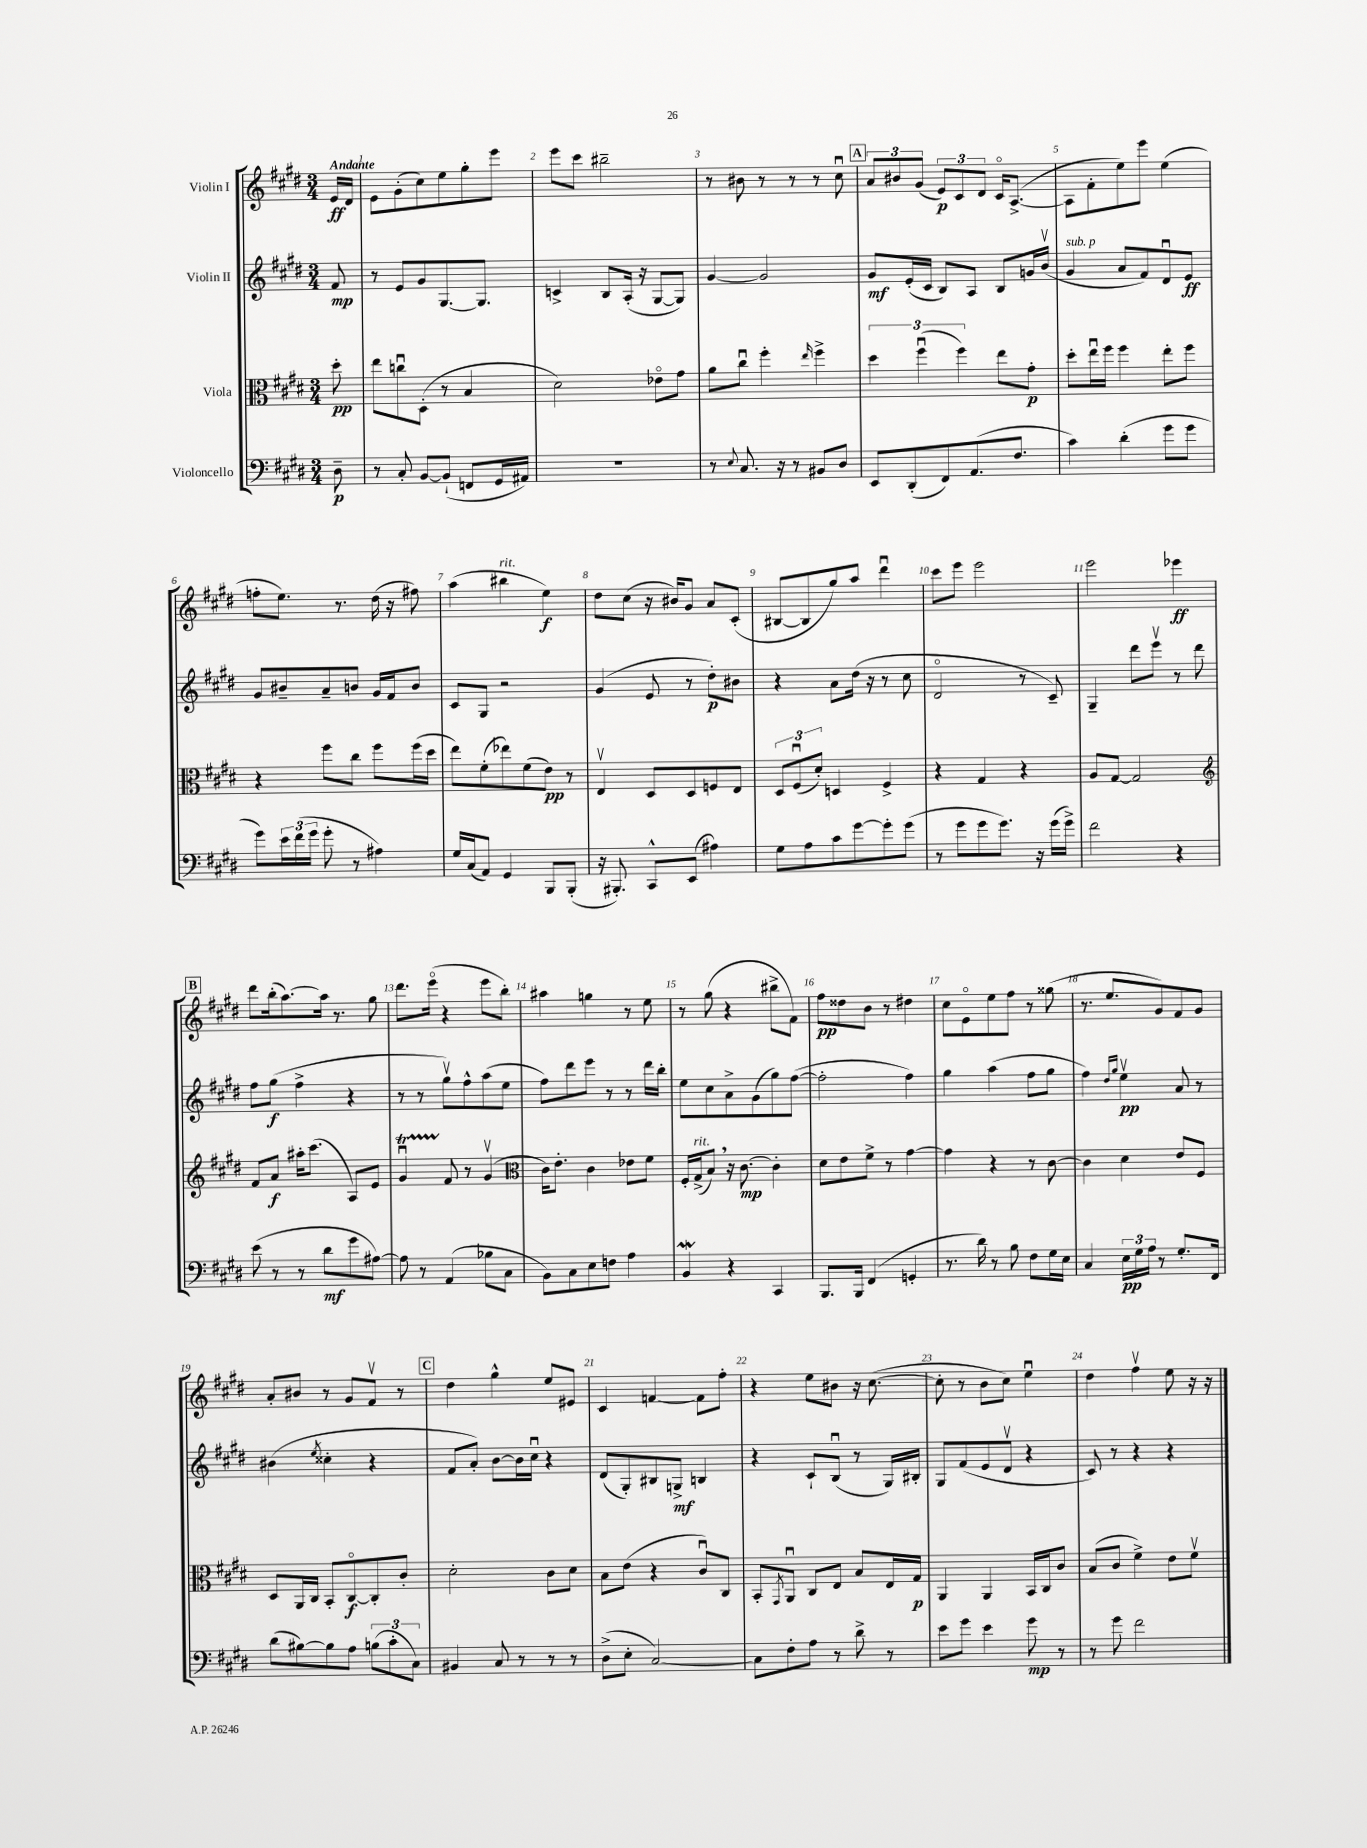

**kern	**kern	**kern	**kern
*staff4	*staff3	*staff2	*staff1
*clefF4	*clefC3	*clefG2	*clefG2
*k[f#c#g#d#]	*k[f#c#g#d#]	*k[f#c#g#d#]	*k[f#c#g#d#]
*M3/4	*M3/4	*M3/4	*M3/4
8D#~\	8dd#'\	8f#/	16e/LL
.	.	.	16d#/JJ
=	=	=	=
8r	8ee\L	8r	8e\L
8C#'/	8ccu\	8e/L	(8g#'\
[8BB/L	(8D#'\J	8g#/	8cc#\)
(8BB`/]J	8r	[8.G#/	8ee\
8FF/L	4B/	.	8gg#'\
.	.	8.G#/]J	.
16GG#/L	.	.	8eee\J
16AA#/JJ)	.	.	.
=	=	=	=
2.r	2d#\)	4c^/	8eee\L
.	.	.	8ccc#\J
.	.	8B/L	2bb#~\
.	.	(16A'/Jk	.
.	.	16r	.
.	8e-o\L	[8G#/L	.
.	8g#\J	8G#/]J)	.
=	=	=	=
8r	8a\L	[4g#/	8r
8qqE/	.	.	.
8.C#/	8cc#u\J	.	8b#\
.	4ff#'\	2g#/]	8r
16r	.	.	.
8r	.	.	8r
.	16qqee/	.	.
8BB#/L	4ff#^\	.	8r
8D#/J	.	.	8cc#u\
=	=	=	=
8EE/L	6dd#\	8g#/L	12a/L
.	.	.	12b#/
(8DD#'/	.	(16e'/L	.
.	(6ff#u\	.	(12g#/J
.	.	16c#/JJ	.
8FF#/)	.	8B/L)	12e/L)
.	6ff#\)	.	12c#/
(8.AA/	.	8A/J	.
.	.	.	12d#/J
.	8ee\L	8B/L	16c#o/LK
8.F#/J	.	.	([8.A^/J
.	8g#'\J	16g/L	.
.	.	(16bv/JJ	.
=	=	=	=
4c#\)	8dd#'\L	4g#/	8A\]L
.	16eeu\L	.	8f#'\
.	16ff#\JJ	.	.
(4d#'\	4ff#\	8a/L	8ee\)
.	.	8f#/)	8eee\J
8g#\L	8ee'\L	8d#u/	(4ee\
8g#\J	8ff#\J	8e/J	.
=	=	=	=
8g#\L)	4r	8g#/L	8ff'\L
24e\L	.	8b#~/	8.ee\J)
(24f#\	.	.	.
24g#\JJ	.	.	.
8g#'\	8ff#\L	8a~/	.
.	.	.	8.r
8r	8cc#\J	8b/J	.
4A#\)	8ff#\L	16g#/LL	(16dd#\
.	.	16f#/J	16r
.	(16ff#\L	8b/J	8ff#\)
.	16dd#\JJ	.	.
=	=	=	=
16G#/LL	8ee\L)	8c#/L	(4aa\
(16C#/J	.	.	.
8AA/J)	(8f#'\	8G#/J	.
4GG#/	8ee-\)	2r	4bb#\
.	(8f#\	.	.
8BBB/L	8e\J)	.	4ee\)
(8BBB'/J	8r	.	.
=	=	=	=
16r	4Ev/	(4g#/	8dd#\L
8.BBB#'/)	.	.	.
.	.	.	(8cc#\J
8CC#^^/L	8D#/L	8e/	16r
.	.	.	16b#/LK)
(8EE/J	8D#/	8r	8g#/J
4A#\)	8F/	8dd#'\L)	8a/L
.	8E/J	8b#\J	(8c#'/J
=	=	=	=
8G#\L	12D#/L	4r	[8B#/L
.	(12F#u/	.	.
8A\	.	.	8B#/]
.	12d#'/J)	.	.
8c#\	4D/	8a\L	8gg#/)
[8g#\	.	(16dd#\Jk	8aa/J
.	.	16r	.
8g#'\]	4F#^/	8r	4ddd#u\
(8g#\J	.	8cc#\	.
=	=	=	=
8r	4r	2d#o/	8ccc#\L
8g#\L	.	.	8eee\J
8g#\	4G#/	.	2eee\
8.g#\J)	.	.	.
.	4r	8r	.
16r	.	.	.
(16g#\LL	.	8c#~/)	.
16g#^\JJ)	.	.	.
=	=	=	=
2f#\	8A/L	4G#~/	2eee\
.	[8G#/J	.	.
.	2G#/]	8ddd#\L	.
.	.	8eeev\J	.
4r	.	8r	4eee-\
.	.	8ddd#\	.
=	=	=	=
*	*clefG2	*	*
(8e\	8f#/L	8ff#\L	8ddd#\L
8r	8a/J	(8gg#\J	(16bb'\k
.	.	.	[8.aa\)
8r	16aa#'\LK	4ff#^\	.
.	(8.ccc#\J	.	.
8d#\L	.	.	16aa\]Jk
.	.	.	8.r
8g#\	8A/L)	4r	.
[8A#\J)	8e/J	.	8gg#\
=	=	=	=
8A#\]	4g#u/	8r	8.ddd#\L
8r	.	8r	.
.	.	.	(16eeeo\Jk
(4AA/	8f#/	8gg#v\L)	4r
.	8r	8ff#^^\	.
8B-\L	(4g#v/	(8aa\	8eee\L
8C#\J	.	8ee\J	8bb'\J)
=	=	=	=
*	*clefC3	*	*
8BB\L)	16c#\LK)	8ff#\L)	4aa#\
.	8.e'\J	.	.
8C#\	.	8ddd#\	.
8E\	4c#\	8eee\J	4gg\
8F\J	.	8r	.
4A\	8e-\L	8r	8r
.	8f#\J	16ddd#\LL	8ee\
.	.	16bb'\JJ	.
=	=	=	=
4BB/	16F#'/LL	8ee\L	8r
.	(16G#^/J	.	.
.	8B/J)	8cc#\	(8gg#\
4r	16r	8a^\	4r
.	[8.c#\	.	.
.	.	(8g#\	.
4CC#/	4c#'\]	8gg#\)	8bb#^\L
.	.	([8ff#\J	8f#\J)
=	=	=	=
8.BBB/L	8d#\L	2ff#'\]	8ff#\L
.	8e\	.	8dd##\
16BBB/Jk	.	.	.
(4FF#/	8f#^\J	.	8b\J
.	8r	.	8r
4GG'/	[4g#\	4ff#\)	4dd#\
=	=	=	=
8.r	4g#\]	4gg#\	8cc#\L
.	.	.	8eo\
16d#\)	.	.	.
8r	4r	(4aa\	8ee\
8B\	.	.	8ff#\J
8F#\L	8r	8ff#\L	8r
16G#\L	[8c#\	8gg#\J	(8gg##\
16E\JJ	.	.	.
=	=	=	=
4C#/	4c#\]	4ff#\)	8.r
.	.	.	8.ee/L
.	.	16qqdd#/LL	.
.	.	16qqgg#/JJ	.
24E\LL	4d#\	4eev\	.
24G#\	.	.	.
24A\JJ	.	.	.
8r	.	.	8g#/)
8.G#'/L	8e/L	8a/	8f#/
.	8F#/J	8r	8g#/J
16FF#/Jk	.	.	.
=	=	=	=
(8d#\L	8D#/L	(4b#\	8a'/L
[8B#\)	16AA/L	.	8b#/J
.	16C#/JJ	.	.
.	.	8qee/	.
8B#\]	8BB'/L	4cc##'\	8r
8A\J	[8C#o/	.	8g#/L
(12B\L	8C#'/]	4r	8f#v/J
12c#'\	.	.	.
.	8c#'/J	.	8r
12C#\J)	.	.	.
=	=	=	=
4BB#/	2d#'\	8f#/L	4dd#\
.	.	8a'/J)	.
8C#/	.	[8b\L	4gg#^^\
8r	.	16b\]L	.
.	.	16cc#u\JJ	.
8r	8c#\L	4r	8ee/L
8r	8d#\J	.	8e#/J
=	=	=	=
(8D#^\L	8B\L	(8d#/L	4c#/
8E'\J	(8e\J	8G#'/)	.
[2C#/)	4r	8B#/	[4f/
.	.	8G^/J	.
.	8c#u/L)	4B/	8f\]L
.	8C#/J	.	8ff#'\J
=	=	=	=
8C#\]L	8BB'/L	4r	4r
.	8qGG#/	.	.
8F#'\	8AAu/J	.	.
8A\J	8C#/L	8c#`/L	8ee\L
8r	8E/J	(8Bu/J	8b#\J
8d#^\	8B/L	8r	16r
.	.	.	([8.cc#\
8r	16E/L	16G#/LL)	.
.	16G#/JJ	16B#'/JJ	.
=	=	=	=
8e\L	4AA/	8G#/L	8cc#'\]
8g#\J	.	(8f#/	8r
4e\	4AA/	8e/	8b\L
.	.	8d#v/J	8cc#\J)
8g#\	16BB/LL	4r	4eeu\
.	16C#/J	.	.
8r	8c#/J	.	.
=	=	=	=
8r	(8B/L	8c#/)	4dd#\
8g#\	8c#/J	8r	.
2f#\	4f#^\)	4r	4ff#v\
.	8e\L	4r	8ee\
.	8f#v\J	.	16r
.	.	.	16r
==	==	==	==
*-	*-	*-	*-
